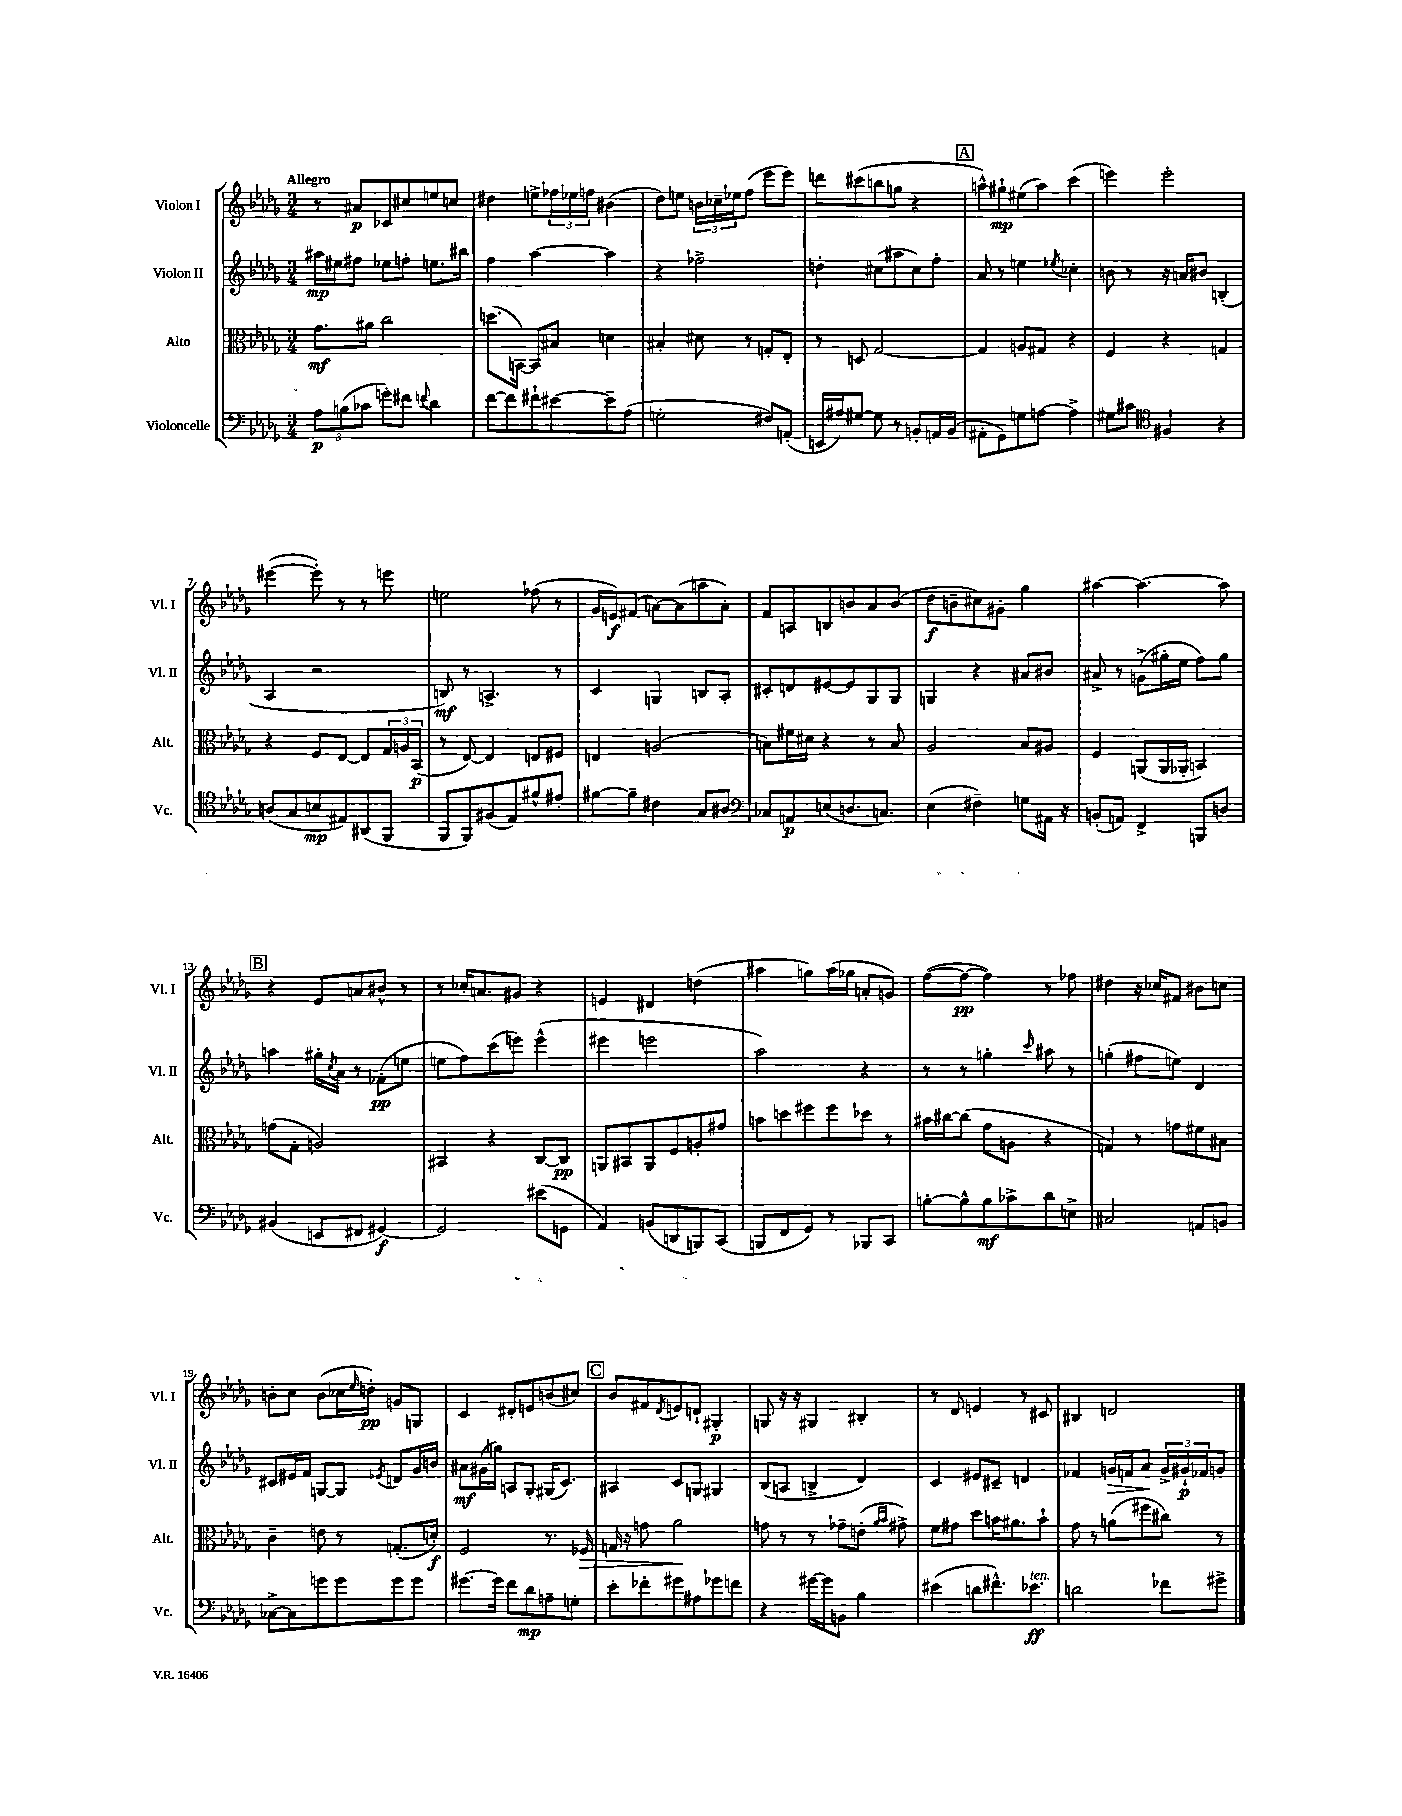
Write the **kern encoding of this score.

**kern	**dynam	**kern	**dynam	**kern	**dynam	**kern	**dynam
*part4	*part4	*part3	*part3	*part2	*part2	*part1	*part1
*staff4	*staff4	*staff3	*staff3	*staff2	*staff2	*staff1	*staff1
*I"Violoncelle	*	*I"Alto	*	*I"Violon II	*	*I"Violon I	*
*I'Vc.	*	*I'Alt.	*	*I'Vl. II	*	*I'Vl. I	*
*clefF4	*	*clefC3	*	*clefG2	*	*clefG2	*
*k[b-e-a-d-g-]	*	*k[b-e-a-d-g-]	*	*k[b-e-a-d-g-]	*	*k[b-e-a-d-g-]	*
*M3/4	*	*M3/4	*	*M3/4	*	*M3/4	*
=1	=1	=1	=1	=1	=1	=1	=1
!	!	!	!	!	!	!LO:TX:a:B:t=Allegro	!
12A-\L	p	8.g-\L	mf	16aa#X\LL	mp	8r	.
.	.	.	.	16ee#X\J	.	.	.
(12Bn\	.	.	.	.	.	.	.
.	.	.	.	8ff#X\J	.	8a#X/L	p
12c-X\J	.	.	.	.	.	.	.
.	.	16a#X\Jk	.	.	.	.	.
8gn'\L)	.	2cc\	.	8ee-X\L	.	8c-X/	.
8f#X\J	.	.	.	8ffn'\J	.	8cc#X/	.
8qqfn/	.	.	.	.	.	.	.
4d-\	.	.	.	8.een\L	.	8een/	.
.	.	.	.	.	.	8ccn/J	.
.	.	.	.	16bb#X\Jk	.	.	.
=2	=2	=2	=2	=2	=2	=2	=2
[8f\L	.	(8.ddn\L	.	4ff\	.	4dd#X\	.
8f\]	.	.	.	.	.	.	.
.	.	[16BBn\Jk)	.	.	.	.	.
8f#X`\	.	8BB/L]	.	[4aa-\	.	8een^\L	.
[8e#X\	.	8B#X/J	.	.	.	24ff-X\L	.
.	.	.	.	.	.	24ee-X\	.
.	.	.	.	.	.	24ffn\JJ	.
8e#~\]	.	4dn\	.	4aa-\]	.	(4b#X\	.
(8A-\J	.	.	.	.	.	.	.
=3	=3	=3	=3	=3	=3	=3	=3
2Gn'\	.	4B#X'/	.	4r	.	8dd-\L)	.
.	.	.	.	.	.	8een\J	.
.	.	8d#X\	.	2ff-X^\	.	24bn\LL	.
.	.	.	.	.	.	24cc-X~\	.
.	.	.	.	.	.	24ee-X\J	.
.	.	8r	.	.	.	(8ff\J	.
8F#X/L)	.	8Gn'/L	.	.	.	8eee-\L	.
(8AAn'/J	.	8E-'/J	.	.	.	8eee-\J)	.
=4	=4	=4	=4	=4	=4	=4	=4
16EEn/LL	.	8r	.	4ddn'\	.	8dddn\L	.
16A#X/J)	.	.	.	.	.	.	.
[8G#X/J	.	8Dn/	.	.	.	(8ccc#X\	.
8G#\]	.	[2G-/	.	(8cc#X\L	.	8bbn\	.
8r	.	.	.	8aa#X\	.	8ggn\J	.
8BBn'/L	.	.	.	8cc#\)	.	4r	.
16AAn/L	.	.	.	8ff'\J	.	.	.
(16BB/JJ	.	.	.	.	.	.	.
!!LO:REH:place=s1:t=A
=5	=5	=5	=5	=5	=5	=5	=5
8AA#X'\L	.	4G-/]	.	8a-/	.	8aan^^\L)	.
8GG-\)	.	.	.	8r	.	8gg#X`\	mp
8Gn\	.	8An/L	.	4een\	.	(8ee#X\	.
[8An\J	.	8G#X/J	.	.	.	8aa\J)	.
.	.	.	.	8qee-X/	.	.	.
4A^\]	.	4r	.	4cc-X'\	.	(4ccc\	.
=6	=6	=6	=6	=6	=6	=6	=6
8G#X\L	.	4F/	.	8bn\	.	4eeen\)	.
8c#X\J	.	.	.	8r	.	.	.
*clefC4	*	*	*	*	*	*	*
4F#X/	.	4r	.	16r	.	2eee'\	.
.	.	.	.	16an/KL	.	.	.
.	.	.	.	8b#X/J	.	.	.
4r	.	4Gn/	.	(4Bn'/	.	.	.
!!LO:LB:g=z
=7	=7	=7	=7	=7	=7	=7	=7
(8An/L	.	4r	.	4A-/	.	([4eee#X\	.
8G-/	.	.	.	.	.	.	.
8Bn/	mp	8F/L	.	2r	.	8eee#'\])	.
8E#X/)	.	[8E-/J	.	.	.	8r	.
(8AA#X/	.	8E-/L]	.	.	.	8r	.
8FF/J	.	24G-/L	.	.	.	8eeen\	.
.	.	24An/	.	.	.	.	.
.	.	(24BB-/JJ	p	.	.	.	.
=8	=8	=8	=8	=8	=8	=8	=8
8FF/L	.	8r	.	8Bn/)	mf	2een\	.
8FF/)	.	[8E-/)	.	8r	.	.	.
(8F#X/	.	4E-/]	.	4.An^/	.	.	.
8E-/)	.	.	.	.	.	.	.
8f#X^^/	.	8En/L	.	.	.	(8ff-X\	.
8e#X'/J	.	8F#X/J	.	8r	.	8r	.
=9	=9	=9	=9	=9	=9	=9	=9
[8f#X\L	.	4En/	.	4c/	.	16g-/LL	.
.	.	.	.	.	.	16en/J)	f
8f#~\J]	.	.	.	.	.	(8f#X/J	.
4c#X\	.	(2An/	.	4Gn/	.	[8an\L)	.
.	.	.	.	.	.	(8a\]	.
8G-/L	.	.	.	8Bn/L	.	8aan\	.
8A#X/J	.	.	.	8A-'/J	.	8a'\J)	.
=10	=10	=10	=10	=10	=10	=10	=10
*clefF4	*	*	*	*	*	*	*
8C-X/L	.	8Bn\L)	.	8c#X'/L	.	8f/L	.
8AAn/	p	16f#X\L	.	8dn/	.	8An/	.
.	.	16d#X\JJ	.	.	.	.	.
(8En/	.	4r	.	[8e#X/	.	8Bn/	.
8.Dn/	.	.	.	8e#/]	.	8bn/	.
.	.	8r	.	8G-/	.	8a-/	.
8.Cn/J)	.	.	.	.	.	.	.
.	.	8B/	.	8G-/J	.	(8b/J	.
=11	=11	=11	=11	=11	=11	=11	=11
(4E-\	.	2A-/	.	4Gn/	.	8dd-\L	f
.	.	.	.	.	.	8bn~\	.
4F#X~\)	.	.	.	4r	.	8cc#X\)	.
.	.	.	.	.	.	8g#X'\J	.
8Gn\L	.	8B-/L	.	8a#X/L	.	4gg-\	.
16AA#X\Jk	.	8A#X/J	.	8b#X/J	.	.	.
16r	.	.	.	.	.	.	.
=12	=12	=12	=12	=12	=12	=12	=12
(8BBn'/L	.	4F/	.	8a#X^/	.	[4aa#X\	.
8AAn/J)	.	.	.	8r	.	.	.
4FF^/	.	(8AAn/L	.	(8gn^\L	.	4.aa#\_	.
.	.	16AA/L	.	16gg#X'\L	.	.	.
.	.	16AA-X'/JJ	.	16ee-\JJ	.	.	.
8BBBn/L	.	4BBn/)	.	8ff\L)	.	.	.
8Dn/J	.	.	.	8gg#\J	.	8aa#\]	.
!!LO:LB:g=z
!!LO:REH:place=s1:t=B
=13	=13	=13	=13	=13	=13	=13	=13
(4BB#X/	.	(8gn\L	.	4aan\	.	4r	.
.	.	8G-'\J	.	.	.	.	.
8EEn/L	.	2An/)	.	16gg#X'\LL	.	8e-/L	.
.	.	.	.	8qcc/	.	.	.
.	.	.	.	16a-\JJ	.	.	.
8FF#X/J	.	.	.	8r	.	8an/	.
[4GG#X/)	f	.	.	(8f-X'\L	pp	8b#X^^/J	.
.	.	.	.	8een\J	.	8r	.
=14	=14	=14	=14	=14	=14	=14	=14
2GG#/]	.	4BB#X/	.	8een\L	.	8r	.
.	.	.	.	8ff\)	.	16cc-X'/KL	.
.	.	.	.	.	.	8.an/	.
.	.	4r	.	(8ccc\	.	.	.
.	.	.	.	8eeen\J)	.	8g#X/J	.
(8e#X\L	.	[8C/L	.	(4eee^^\	.	4r	.
8GGn\J	.	8C/J]	pp	.	.	.	.
=15	=15	=15	=15	=15	=15	=15	=15
4AA-/)	.	8AAn/L	.	4eee#X\	.	4en/	.
.	.	8BB#X/	.	.	.	.	.
(8BBn/L	.	8AA/	.	2eeen\	.	4d#X/	.
8DDn/	.	8F/	.	.	.	.	.
8BBBn/)	.	8An'/	.	.	.	(4ddn\	.
(8CC/J	.	8g#X/J	.	.	.	.	.
=16	=16	=16	=16	=16	=16	=16	=16
8BBBn/L	.	8bn\L	.	2aa-\)	.	4aa#X\	.
8FF/	.	8ddn\	.	.	.	.	.
8GG-/J)	.	8ff#X\	.	.	.	8ggn\L)	.
8r	.	8ff#\	.	.	.	(16aa#\L	.
.	.	.	.	.	.	16gg-X\JJ	.
8BBB-X/L	.	8dd-X\J	.	4r	.	8an'/L	.
8CC/J	.	8r	.	.	.	8gn/J)	.
=17	=17	=17	=17	=17	=17	=17	=17
[8Bn'\L	.	16b#X\LL	.	8r	.	([8ff\L	.
.	.	[16cc#X\J	.	.	.	.	.
8B^^\]	.	(8cc#\J]	.	8r	.	8ff\J_	pp
8B\	mf	8g-\L	.	4ggn'\	.	4ff\])	.
8c-X^\	.	8An\J	.	.	.	.	.
.	.	.	.	16qqccc/	.	.	.
8d-\	.	4r	.	8aa#X\	.	8r	.
8En^\J	.	.	.	8r	.	8ff-X\	.
=18	=18	=18	=18	=18	=18	=18	=18
2C#X/	.	4Gn/)	.	(4ggn'\	.	4dd#X\	.
.	.	8r	.	8ff#X\L	.	16r	.
.	.	.	.	.	.	16cc-X/KL	.
.	.	8gn\L	.	8een\J)	.	8f#X/J	.
8AAn/L	.	8f#X\	.	4d-/	.	8b#X\L	.
8BBn/J	.	8B#X\J	.	.	.	8ccn\J	.
!!LO:LB:g=z
=19	=19	=19	=19	=19	=19	=19	=19
[8C-X^\L	.	4c~\	.	8c#X/L	.	8bn'\L	.
8C-\]	.	.	.	16e#X/L	.	8cc\J	.
.	.	.	.	16f/JJ	.	.	.
8gn\	.	8en\	.	[8Gn/L	.	(8b\L	.
8g\	.	8r	.	8G/J]	.	16cc-X\L	.
.	.	.	.	.	.	16qqee-/	.
.	.	.	.	.	.	16ddn'\JJ)	pp
.	.	.	.	8qe-X/	.	.	.
8g\	.	(8.Gn'/L	.	8dn/L	.	8gn/L	.
8g\J	.	.	.	16g-/L	.	8Gn/J	.
.	.	16dn'/Jk)	f	16bn/JJ	.	.	.
=20	=20	=20	=20	=20	=20	=20	=20
[8.g#X\L	.	2F/	.	8a#X\L	mf	4c/	.
.	.	.	.	(16g#X\L	.	.	.
16g#\Jk]	.	.	.	16ggn\JJ)	.	.	.
8f\L	.	.	.	8An/L	.	8d#X'/L	.
8d-\	mp	.	.	8G-'/J	.	8en/	.
8An~\	.	8.r	.	(16G#X/KL	.	(8bn/	.
.	.	.	.	8.c/J)	.	.	.
8Gn'\J	.	.	.	.	.	8cc#X/J)	.
!	!	!	!LO:HP:b	!	!	!	!
.	.	16F-X/	>	.	.	.	.
!!LO:REH:place=s1:t=C
=21	=21	=21	=21	=21	=21	=21	=21
8e-'\L	.	16Gn/	.	4A#X/	.	8b-/L	.
.	.	16r	.	.	.	.	.
8f-X'\	.	8gn\	.	.	.	8f#X/	.
.	.	.	.	.	.	8qd-/	.
8g#X\	.	2a-\	.	8c/L	.	8en/	.
8A#X\	.	.	.	8Gn/J	.	8dn`/J	.
8g-X\	.	.	.	4G#X/	.	4G#X'/	p
8fn\J	.	.	.	.	.	.	.
.	.	.	]	.	.	.	.
=22	=22	=22	=22	=22	=22	=22	=22
4r	.	8gn\	.	(8B-/L	.	8Gn/	.
.	.	8r	.	8An/J	.	16r	.
.	.	.	.	.	.	16r	.
[16g#X\LL	.	8r	.	4Bn^/	.	4G#X/	.
16g#\J]	.	.	.	.	.	.	.
8BBn\J	.	8g-X~\L	.	.	.	.	.
4B-\	.	(8en'\J	.	4d-/)	.	4B#X'/	.
.	.	16qqa-/LL	.	.	.	.	.
.	.	16qqb-/JJ	.	.	.	.	.
.	.	8g#X^\)	.	.	.	.	.
=23	=23	=23	=23	=23	=23	=23	=23
(4e#X\	.	8f\L	.	4c/	.	8r	.
.	.	8g#X\J	.	.	.	8d-/	.
8dn\L	.	8dd-\L	.	8e#X/L	.	4en/	.
8.f#X^^\)	.	16bn\K	.	8c#X~/J	.	.	.
.	.	8.a#X\	.	.	.	.	.
.	.	.	.	4dn/	.	8r	.
!LO:TX:a:i:t=ten.	!	!	!	!	!	!	!
8.e-X\J	ff	.	.	.	.	.	.
.	.	8b`\J	.	.	.	8c#X/	.
=24	=24	=24	=24	=24	=24	=24	=24
2dn\	.	8g-\	.	4f-X/	.	4B#X/	.
.	.	8r	.	.	.	.	.
!	!	!	!	!	!LO:HP:b	!	!
.	.	(8an\L	.	16gn/LL	>	2dn/	.
.	.	.	.	16fn/J	.	.	.
.	.	8ff#X\	.	8a-/J	.	.	.
8f-X\L	.	8cc#X\J)	.	24g^/LL	]	.	.
.	.	.	.	24g#X`/	p	.	.
.	.	.	.	24f-X/J	.	.	.
8g#X^\J	.	8r	.	8gn/J	.	.	.
==	==	==	==	==	==	==	==
*-	*-	*-	*-	*-	*-	*-	*-
